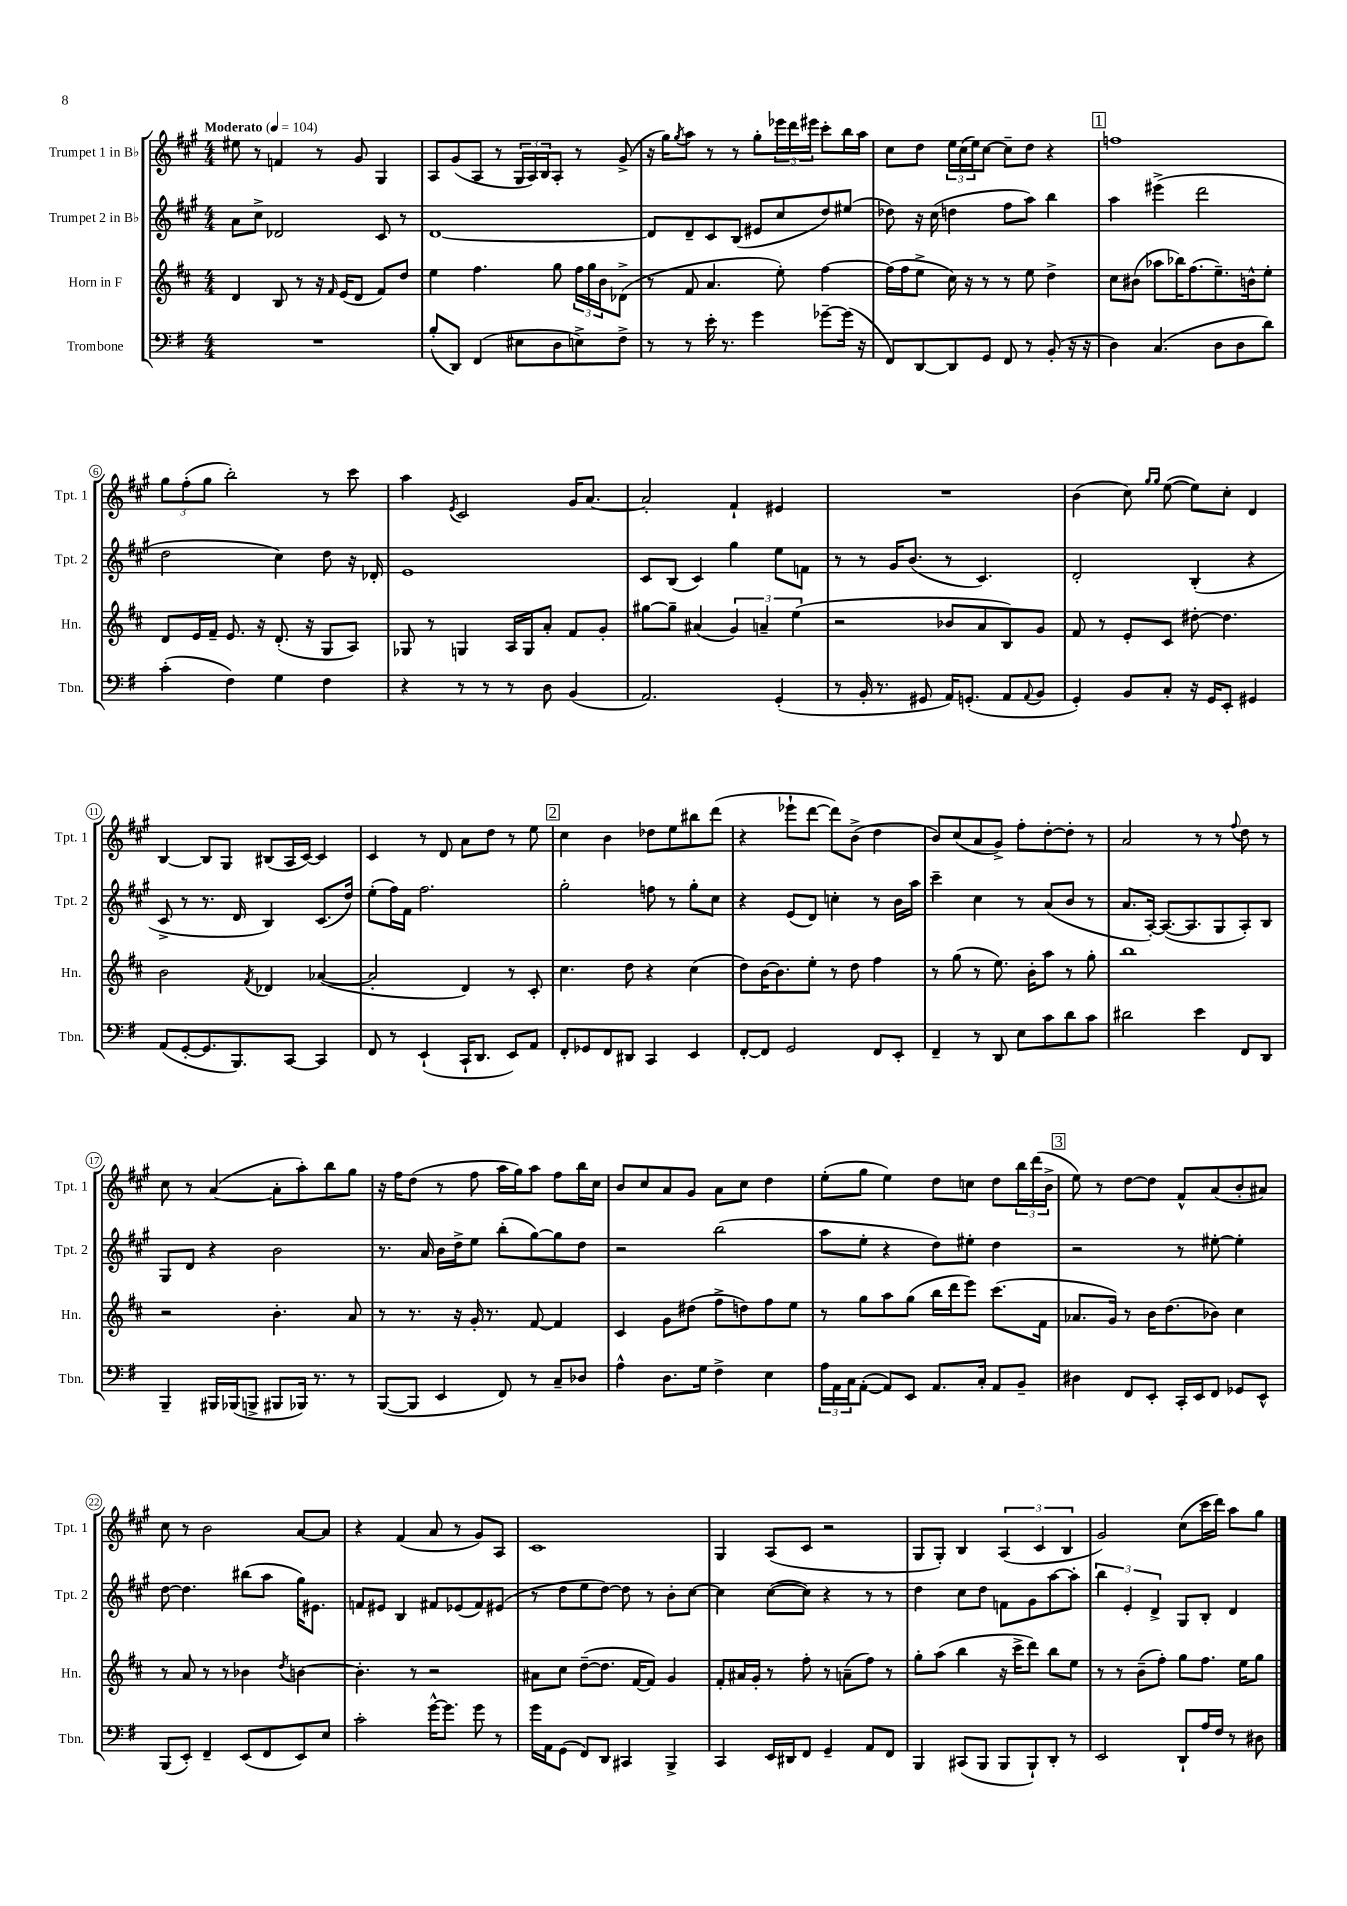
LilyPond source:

<<
\new StaffGroup <<
\new Staff = "s0" \with { instrumentName = "Trumpet 1 in Bb" shortInstrumentName = "Tpt. 1" } {
    \clef treble \key a \major \numericTimeSignature \time 4/4 \tempo "Moderato" 4 = 104
    eis''8 r8 f'4 r8 gis'8 gis4 |
    a8 gis'8( a8 r8 \tuplet 3/2 { gis16 a16) b16 } a8-. r8 gis'8->( |
    r16 gis''16) \acciaccatura { gis''8 } a''8 r8 r8 gis''8-. \tuplet 3/2 { ees'''16 d'''16 eis'''16 } cis'''8-. b''16 a''16 |
    cis''8 d''8 \tuplet 3/2 { e''16 cis''16( e''16) } cis''8~ cis''8-- d''8 r4 |
    \mark \markup { \box "1" } f''1 |
    \tuplet 3/2 { gis''8 fis''8-.( gis''8 } b''2-.) r8 cis'''8 |
    a''4 \acciaccatura { e'8 } cis'2 gis'16 a'8.~ |
    a'2-. fis'4-! eis'4 |
    R1 |
    b'4( cis''8) \grace { gis''16 gis''16 } e''8~( e''8) cis''8-. d'4 |
    b4~ b8 gis8 bis8( a16 cis'16~) cis'4 |
    cis'4 r8 d'8 a'8 d''8 r8 e''8 |
    \mark \markup { \box "2" } cis''4 b'4 des''8 e''8 bis''8 d'''8( |
    r4 ees'''8-! d'''8~ d'''8) b'8->( d''4 |
    b'8) cis''8( a'8 gis'8->) fis''8-. d''8~-. d''8-. r8 |
    a'2 r8 r8 \appoggiatura { fis''8 } d''8 r8 |
    cis''8 r8 a'4~( a'8-. a''8-.) b''8 gis''8 |
    r16 fis''16 d''8( r8 fis''8 a''16 gis''16) a''8 fis''8 b''16 cis''16 |
    b'8 cis''8 a'8 gis'8 a'8 cis''8 d''4 |
    e''8-.( gis''8 e''4) d''8 c''8 d''8 \tuplet 3/2 { b''16 d'''16( b'16-> } |
    \mark \markup { \box "3" } e''8) r8 d''8~ d''8 fis'8-^ a'8( b'8-. ais'8) |
    cis''8 r8 b'2 a'8~ a'8 |
    r4 fis'4( a'8 r8 gis'8) a8 |
    cis'1 |
    gis4 a8( cis'8 r2 |
    gis8 gis8-.) b4 \tuplet 3/2 { a4( cis'4 b4 } |
    gis'2) cis''8( cis'''16 d'''16) a''8 gis''8 \bar "|." |
}
\new Staff = "s1" \with { instrumentName = "Trumpet 2 in Bb" shortInstrumentName = "Tpt. 2" } {
    \clef treble \key a \major \numericTimeSignature \time 4/4
    a'8 cis''8-> des'2 cis'8 r8 |
    d'1~ |
    d'8 d'8-- cis'8 b8( eis'8 cis''8 d''8) eis''8( |
    des''8) r16 cis''16( d''4 fis''8 a''8) b''4 |
    \mark \markup { \box "1" } a''4 eis'''4->( d'''2 |
    d''2 cis''4) d''8 r16 des'16-. |
    e'1 |
    cis'8 b8( cis'4) gis''4 e''8 f'8 |
    r8 r8 gis'16 b'8.( r8 cis'4.) |
    d'2-. b4-.( r4 |
    cis'8-> r8 r8. d'16 b4) cis'8.( d''16) |
    e''8-.( fis''16) fis'16 fis''2. |
    \mark \markup { \box "2" } gis''2-. f''8 r8 gis''8-. cis''8 |
    r4 e'8( d'8) c''4-. r8 b'16 a''16 |
    cis'''4-- cis''4 r8 a'8( b'8 r8 |
    a'8. a16~-.) a8.~( a8. gis8 a8-.) b8 |
    gis8 d'8 r4 b'2 |
    r8. a'16 b'16 d''16-> e''8 b''8-.( gis''8~) gis''8 d''8 |
    r2 b''2( |
    a''8 e''8-. r4 d''8) eis''8-. d''4 |
    \mark \markup { \box "3" } r2 r8 eis''8~-. eis''4-. |
    d''8~ d''4. bis''8( a''8 gis''16) eis'8. |
    f'8 eis'8 b4 fis'8 ees'8( fis'8) eis'8( |
    r8 d''8 e''8 d''8~) d''8 r8 b'8-. cis''8~ |
    cis''4 cis''8~( cis''8) r4 r8 r8 |
    d''4 cis''8 d''8 f'8 gis'8 a''8~ a''8-. |
    \tuplet 3/2 { b''4 e'4-. d'4-> } gis8 b8-. d'4 \bar "|." |
}
\new Staff = "s2" \with { instrumentName = "Horn in F" shortInstrumentName = "Hn." } {
    \clef treble \key d \major \numericTimeSignature \time 4/4
    d'4 b8 r8 r16 \grace { fis'16 } e'16( d'8 fis'8) d''8 |
    e''4 fis''4. g''8 \tuplet 3/2 { fis''16 g''16 b'16 } des'8->( |
    r8 fis'8 a'4. e''8-.) fis''4~ |
    fis''16( fis''16 e''8-> cis''16) r16 r8 r8 e''8 d''4-> |
    \mark \markup { \box "1" } cis''8 bis'8( aes''8 bes''16) fis''8.( e''8.--) b'16-^ e''8-. |
    d'8 e'16 fis'16-- e'8. r16 d'8.-.( r16 g8 a8) |
    ges8 r8 g4 a16 g16 a'8-. fis'8 g'8-. |
    gis''8~ gis''8-- ais'4( \tuplet 3/2 { g'4) a'4-- e''4( } |
    r2 bes'8 a'8 b8) g'8 |
    fis'8 r8 e'8-. cis'8 dis''8~-. dis''4. |
    b'2 \acciaccatura { fis'8 } des'4 aes'4~( |
    aes'2-. d'4) r8 cis'8-. |
    \mark \markup { \box "2" } cis''4. d''8 r4 cis''4( |
    d''8) b'16~ b'8. e''8-. r8 d''8 fis''4 |
    r8 g''8( r8 e''8.) b'16-. a''8 r8 g''8-. |
    b''1 |
    r2 b'4.-. a'8 |
    r8 r8. r16 g'16-. r8. fis'8~ fis'4 |
    cis'4 g'8 dis''8( fis''8-> d''8) fis''8 e''8 |
    r8 g''8 a''8 g''8( b''16 d'''16 e'''8) cis'''8.( fis'16 |
    \mark \markup { \box "3" } aes'8. g'16) r8 b'16 d''8.( bes'8) cis''4 |
    r8 a'8 r8 r8 bes'4 \acciaccatura { d''8 } b'4~ |
    b'4.-. r8 r2 |
    ais'8 cis''8 d''8~--( d''8. fis'16~ fis'8) g'4 |
    fis'8-. ais'16 g'16-. r8 fis''8-. r8 a'8--( fis''8) r8 |
    g''8-. a''8( b''4 r16 cis'''16-> d'''8) b''8 e''8 |
    r8 r8 b'8--( fis''8-.) g''8 fis''8. e''16 g''8 \bar "|." |
}
\new Staff = "s3" \with { instrumentName = "Trombone" shortInstrumentName = "Tbn." } {
    \clef bass \key g \major \numericTimeSignature \time 4/4
    R1 |
    b8-.( d,8) fis,4( eis8 d8 e8->) fis8-> |
    r8 r8 e'16-. r8. g'4 ges'8~-- ges'16( r16 |
    fis,8) d,8~ d,8 g,8 fis,8 r8 b,8-.( r16 r16 |
    \mark \markup { \box "1" } d4) c4.( d8 d8 d'8) |
    c'4-.( fis4) g4 fis4 |
    r4 r8 r8 r8 d8 b,4( |
    a,2.) g,4-.( |
    r8 b,16-. r8. gis,8 a,16) g,8.-.( a,8 \appoggiatura { a,8 } b,8 |
    g,4-.) b,8 c8-. r16 g,16 e,8-. gis,4 |
    a,8( g,8~-. g,8. b,,8.) c,8~ c,4 |
    fis,8 r8 e,4-!( c,16-! d,8. e,8) a,8 |
    \mark \markup { \box "2" } fis,8-. ges,8 fis,8 dis,8 c,4 e,4 |
    fis,8~-. fis,8 g,2 fis,8 e,8-. |
    fis,4-- r8 d,8 e8 c'8 d'8 c'8 |
    dis'2 e'4 fis,8 d,8 |
    b,,4-- bis,,16 bes,,16( b,,8-> bis,,8 bes,,16) r8. r8 |
    b,,8~( b,,8 e,4 fis,8) r8 c8-- des8 |
    a4-^ d8. g16 fis4-> e4 |
    \tuplet 3/2 { a16 a,16 c16 } a,8~-.( a,8) e,8 a,8. c16-. a,8 b,8-- |
    \mark \markup { \box "3" } dis4 fis,8 e,8-. c,16-. e,16 fis,8 ges,8 e,8-^ |
    b,,8( e,8-.) fis,4-- e,8( fis,8 e,8) e8 |
    c'2-. g'16~-^ g'8. g'8 r8 |
    g'16 a,16 g,8( fis,8) d,8 cis,4 b,,4-> |
    c,4 e,16 dis,16 fis,8 g,4-- a,8 fis,8 |
    b,,4 cis,8( b,,8 b,,8 b,,8-!) d,8-. r8 |
    e,2 d,8-! a16 fis16 r8 dis8 \bar "|." |
}
>>
>>
\layout { \context { \Score \override BarNumber.stencil = #(make-stencil-circler 0.1 0.3 ly:text-interface::print) } }
